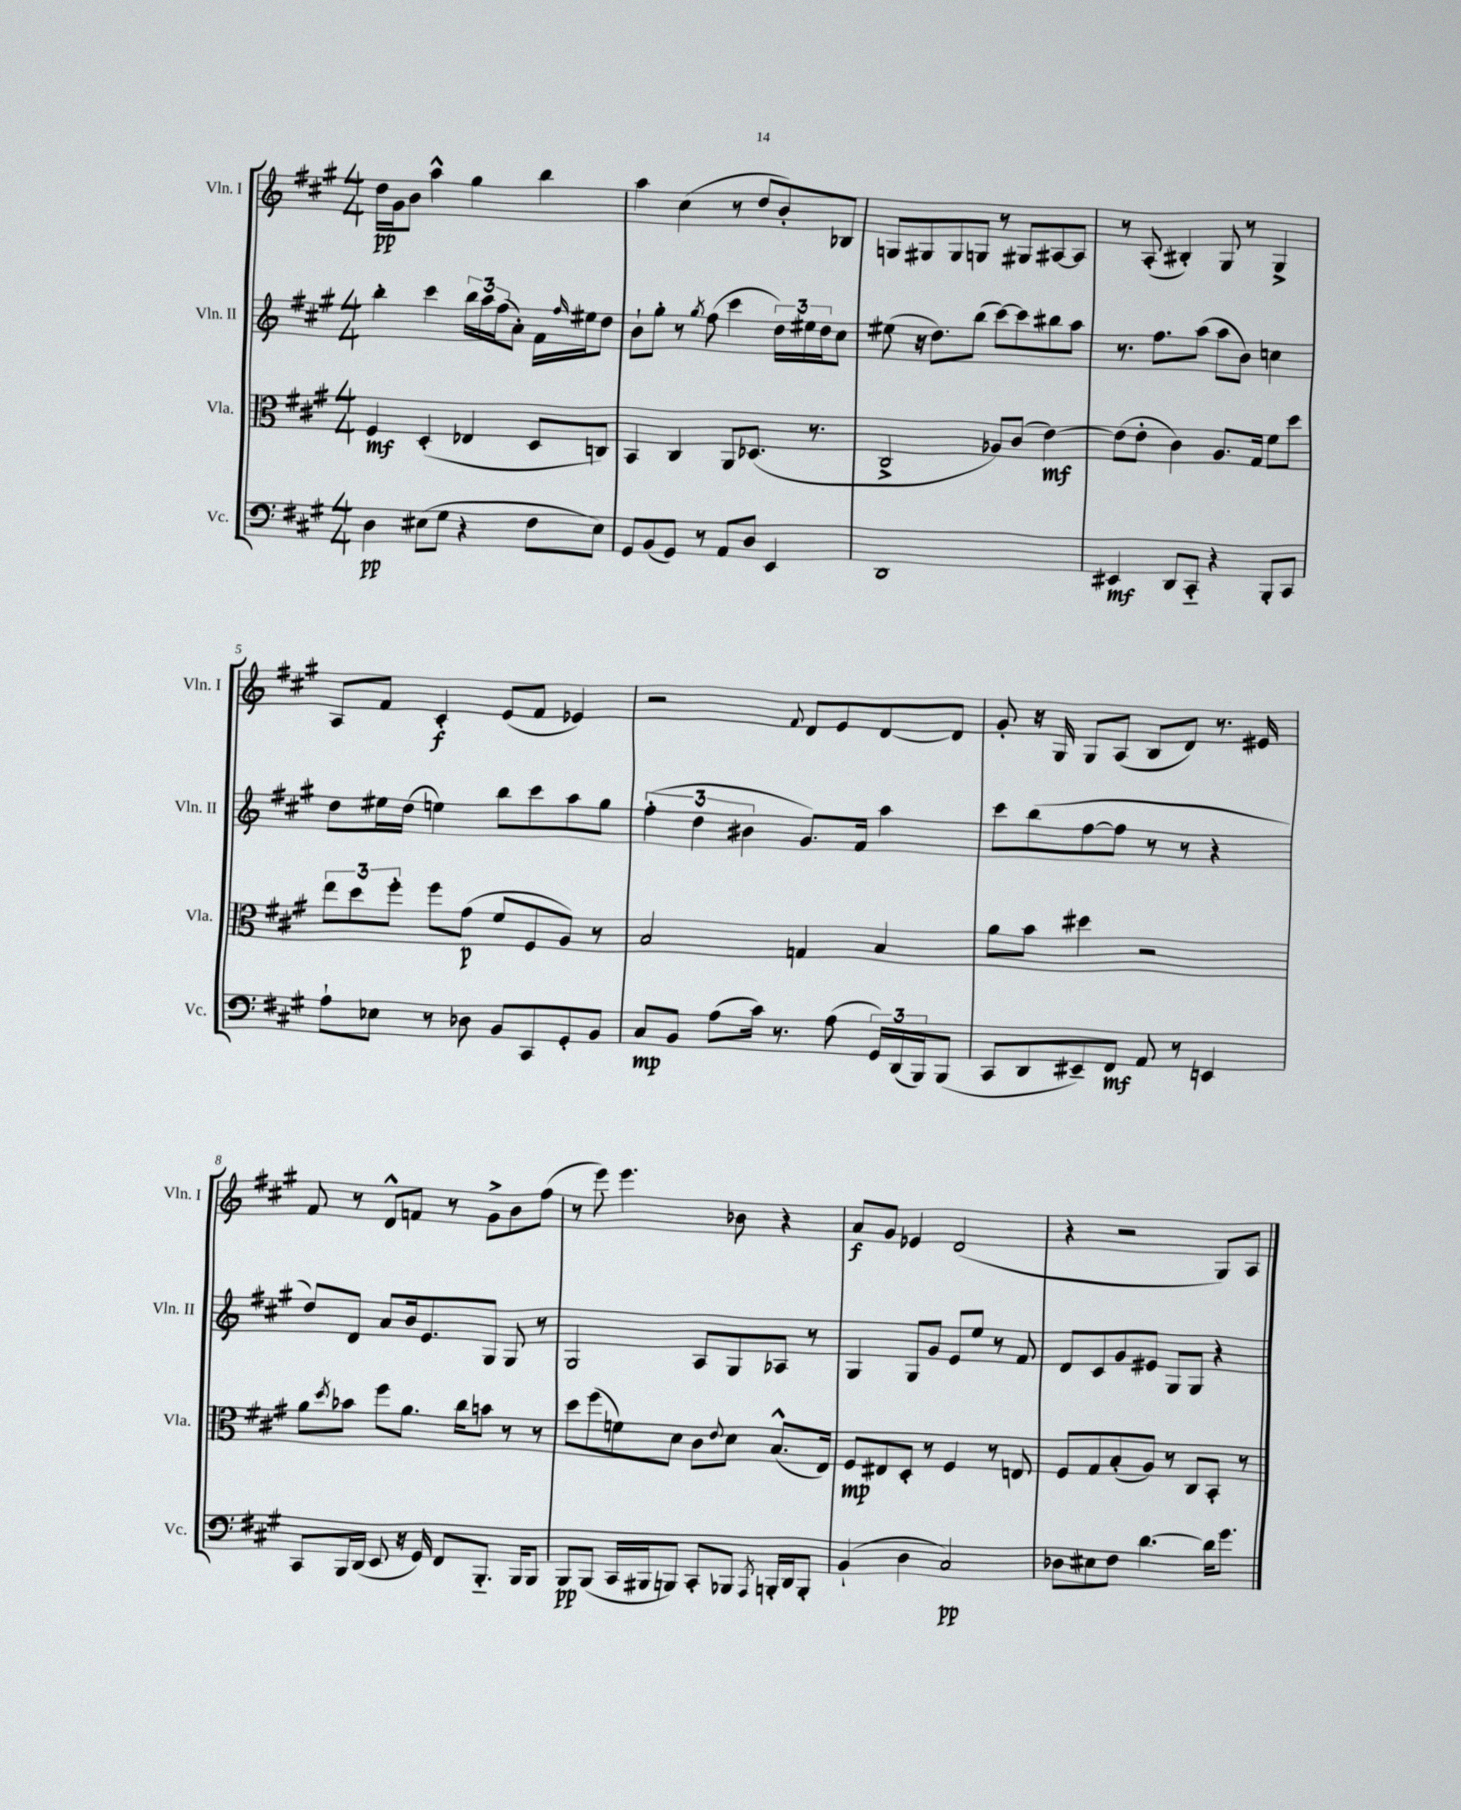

**kern	**dynam	**kern	**dynam	**kern	**kern	**dynam
*part4	*part4	*part3	*part3	*part2	*part1	*part1
*staff4	*staff4	*staff3	*staff3	*staff2	*staff1	*staff1
*I"Vc.	*	*I"Vla.	*	*I"Vln. II	*I"Vln. I	*
*I'Vc.	*	*I'Vla.	*	*I'Vln. II	*I'Vln. I	*
*clefF4	*	*clefC3	*	*clefG2	*clefG2	*
*k[f#c#g#]	*	*k[f#c#g#]	*	*k[f#c#g#]	*k[f#c#g#]	*
*M4/4	*	*M4/4	*	*M4/4	*M4/4	*
=1	=1	=1	=1	=1	=1	=1
4D\	pp	4F#/	mf	4bb'\	16dd\LL	pp
.	.	.	.	.	16g#\J	.
.	.	.	.	.	8b\J	.
(8E#X\L	.	(4D'/	.	4ccc#\	4aa^^\	.
8G#\J	.	.	.	.	.	.
4r	.	4E-X/	.	24bb\LL	4gg#\	.
.	.	.	.	24aa\	.	.
.	.	.	.	(24ff#\J	.	.
.	.	.	.	8a'\J)	.	.
8F#\L	.	8D/L	.	16f#\LL	4bb\	.
.	.	.	.	16qqff#/	.	.
.	.	.	.	16ee#X\J	.	.
8E#\J)	.	8Cn/J)	.	8dd\J	.	.
=2	=2	=2	=2	=2	=2	=2
8GG#/L	.	4BB/	.	8b`\L	4aa\	.
(8BB/	.	.	.	8gg#'\J	.	.
8GG#/J)	.	4C#/	.	8r	(4cc#\	.
.	.	.	.	8qgg#/	.	.
8r	.	.	.	(8ff#\	.	.
8AA/L	.	8AA/L	.	4ccc#\	8r	.
8D/J	.	(8.D-X/J	.	.	8dd/L	.
4EE/	.	.	.	24dd\LL)	8b'/)	.
.	.	.	.	24ee#X\	.	.
.	.	8.r	.	.	.	.
.	.	.	.	24dd\J	.	.
.	.	.	.	8cc#\J	8B-X/J	.
=3	=3	=3	=3	=3	=3	=3
1DD	.	2C#^/	.	(8ee#X\	8Gn/L	.
.	.	.	.	16r	8G#X/	.
.	.	.	.	8.dd\L)	.	.
.	.	.	.	.	8G#/	.
.	.	.	.	(8bb\J	8Gn/J	.
.	.	8A-X/L)	.	[8ccc#\L)	8r	.
.	.	(8c#/J	.	8ccc#\]	8G#X/L	.
.	.	[4e\)	mf	8bb#X\	[8A#X/	.
.	.	.	.	8aa\J	8A#/J]	.
=4	=4	=4	=4	=4	=4	=4
4EE#X/	mf	(8e\L]	.	8.r	8r	.
.	.	8e'\J	.	.	(8A'/	.
.	.	.	.	8.ff#\L	.	.
8DD/L	.	4c#\)	.	.	4B#X'/)	.
8CC#/J	.	.	.	(8aa\J	.	.
4r	.	8.A/L	.	8aa\L	8G#/	.
.	.	.	.	8b\J)	8r	.
.	.	16G#/Jk	.	.	.	.
8BBB'/L	.	8f#\L	.	4ccn\	4G#^/	.
8CC#/J	.	8dd\J	.	.	.	.
!!LO:LB:g=z
=5	=5	=5	=5	=5	=5	=5
8A`\L	.	12ee\L	.	8dd\L	8A/L	.
.	.	12dd\	.	.	.	.
8E-X\J	.	.	.	16ee#X\L	8f#/J	.
.	.	12ff#'\J	.	.	.	.
.	.	.	.	(16dd\JJ	.	.
8r	.	8ff#\L	.	4een\)	4c#'/	f
8D-X\	.	(8g#\J	p	.	.	.
8BB/L	.	8f#/L	.	8bb\L	(8e/L	.
8CC#/	.	8F#/	.	8ccc#\	8f#/J	.
8GG#'/	.	8A/J)	.	8aa\	4e-X/)	.
8BB/J	.	8r	.	8gg#\J	.	.
=6	=6	=6	=6	=6	=6	=6
8C#/L	mp	2B/	.	(6ff#'\	2r	.
8BB/J	.	.	.	.	.	.
.	.	.	.	6dd\	.	.
(8A\L	.	.	.	.	.	.
.	.	.	.	6b#X\	.	.
16c#\Jk)	.	.	.	.	.	.
8.r	.	.	.	.	.	.
.	.	.	.	.	8qqf#/	.
.	.	4Gn/	.	8.g#/L)	8d/L	.
(8A\	.	.	.	.	8e/	.
.	.	.	.	16f#/Jk	.	.
24GG#/LL)	.	4B/	.	4aa\	[8d/	.
(24DD/	.	.	.	.	.	.
24BBB/J)	.	.	.	.	.	.
(8BBB/J	.	.	.	.	8d/J]	.
=7	=7	=7	=7	=7	=7	=7
8CC#/L	.	8a\L	.	8ccc#\L	8g#'/	.
8DD/	.	8b\J	.	(8bb\	16r	.
.	.	.	.	.	16G#/	.
8EE#X~/)	.	4dd#X\	.	[8ff#\	8G#/L	.
8FF#/J	mf	.	.	8ff#\J]	(8A/J	.
8AA/	.	2r	.	8r	8B/L	.
8r	.	.	.	8r	8d/J)	.
4EEn/	.	.	.	4r	8.r	.
.	.	.	.	.	16e#X/	.
!!LO:LB:g=z
=8	=8	=8	=8	=8	=8	=8
8CC#/L	.	8a\L	.	8dd/L)	8f#/	.
.	.	8qdd/	.	.	.	.
16BBB/L	.	8b-X\J	.	8d/J	8r	.
(16DD/JJ	.	.	.	.	.	.
8EE/	.	8ff#\L	.	8a/L	8d^^/L	.
16r	.	8.a\J	.	16b/k	8fn/J	.
16GG#/)	.	.	.	8.e/	.	.
8FF#/L	.	.	.	.	8r	.
.	.	16cc#\KL	.	.	.	.
8.BBB/J	.	8bn\J	.	8G#/J	8g#^\L	.
.	.	8r	.	8G#/	8b\	.
16BBB/KL	.	.	.	.	.	.
8BBB/J	.	8r	.	8r	(8ff#\J	.
=9	=9	=9	=9	=9	=9	=9
8BBB/L	pp	8dd\L	.	2G#/	8r	.
(8BBB/J	.	(8ff#\	.	.	8eee\)	.
16CC#/LL	.	8fn\)	.	.	4.eee\	.
16BBB#X/J	.	.	.	.	.	.
8BBBn/J)	.	8d\J	.	.	.	.
8CC#'/L	.	8c#\L	.	8A/L	.	.
.	.	8qqe/	.	.	.	.
8BBB-X/J	.	8d\J	.	8G#/	8b-X\	.
8qAAA/	.	.	.	.	.	.
16BBBn'/LL	.	(8.B^^/L	.	8A-X/J	4r	.
16DD/J	.	.	.	.	.	.
8BBB'/J	.	.	.	8r	.	.
.	.	16E/Jk)	.	.	.	.
=10	=10	=10	=10	=10	=10	=10
(4BB`/	.	8F#/L	mp	4G#/	8a/L	f
.	.	8E#X/	.	.	8g#/J	.
4D\	.	8D'/J	.	8G#/L	4e-X/	.
.	.	8r	.	8g#/J	.	.
2C#/)	pp	4F#/	.	8e/L	(2d/	.
.	.	.	.	8ee/J	.	.
.	.	8r	.	8r	.	.
.	.	8En/	.	8f#/	.	.
=11	=11	=11	=11	=11	=11	=11
8D-X\L	.	8F#/L	.	8d/L	4r	.
8E#X\	.	8G#/	.	8c#/	.	.
8F#\J	.	(8B'/	.	8g#/	2r	.
[4.d\	.	8A/J)	.	8e#X/J	.	.
.	.	8r	.	8G#/L	.	.
.	.	8C#/L	.	8G#/J	.	.
16d\KL]	.	8BB'/J	.	4r	8G#/L)	.
8.g#\J	.	.	.	.	.	.
.	.	8r	.	.	8A/J	.
==	==	==	==	==	==	==
*-	*-	*-	*-	*-	*-	*-
